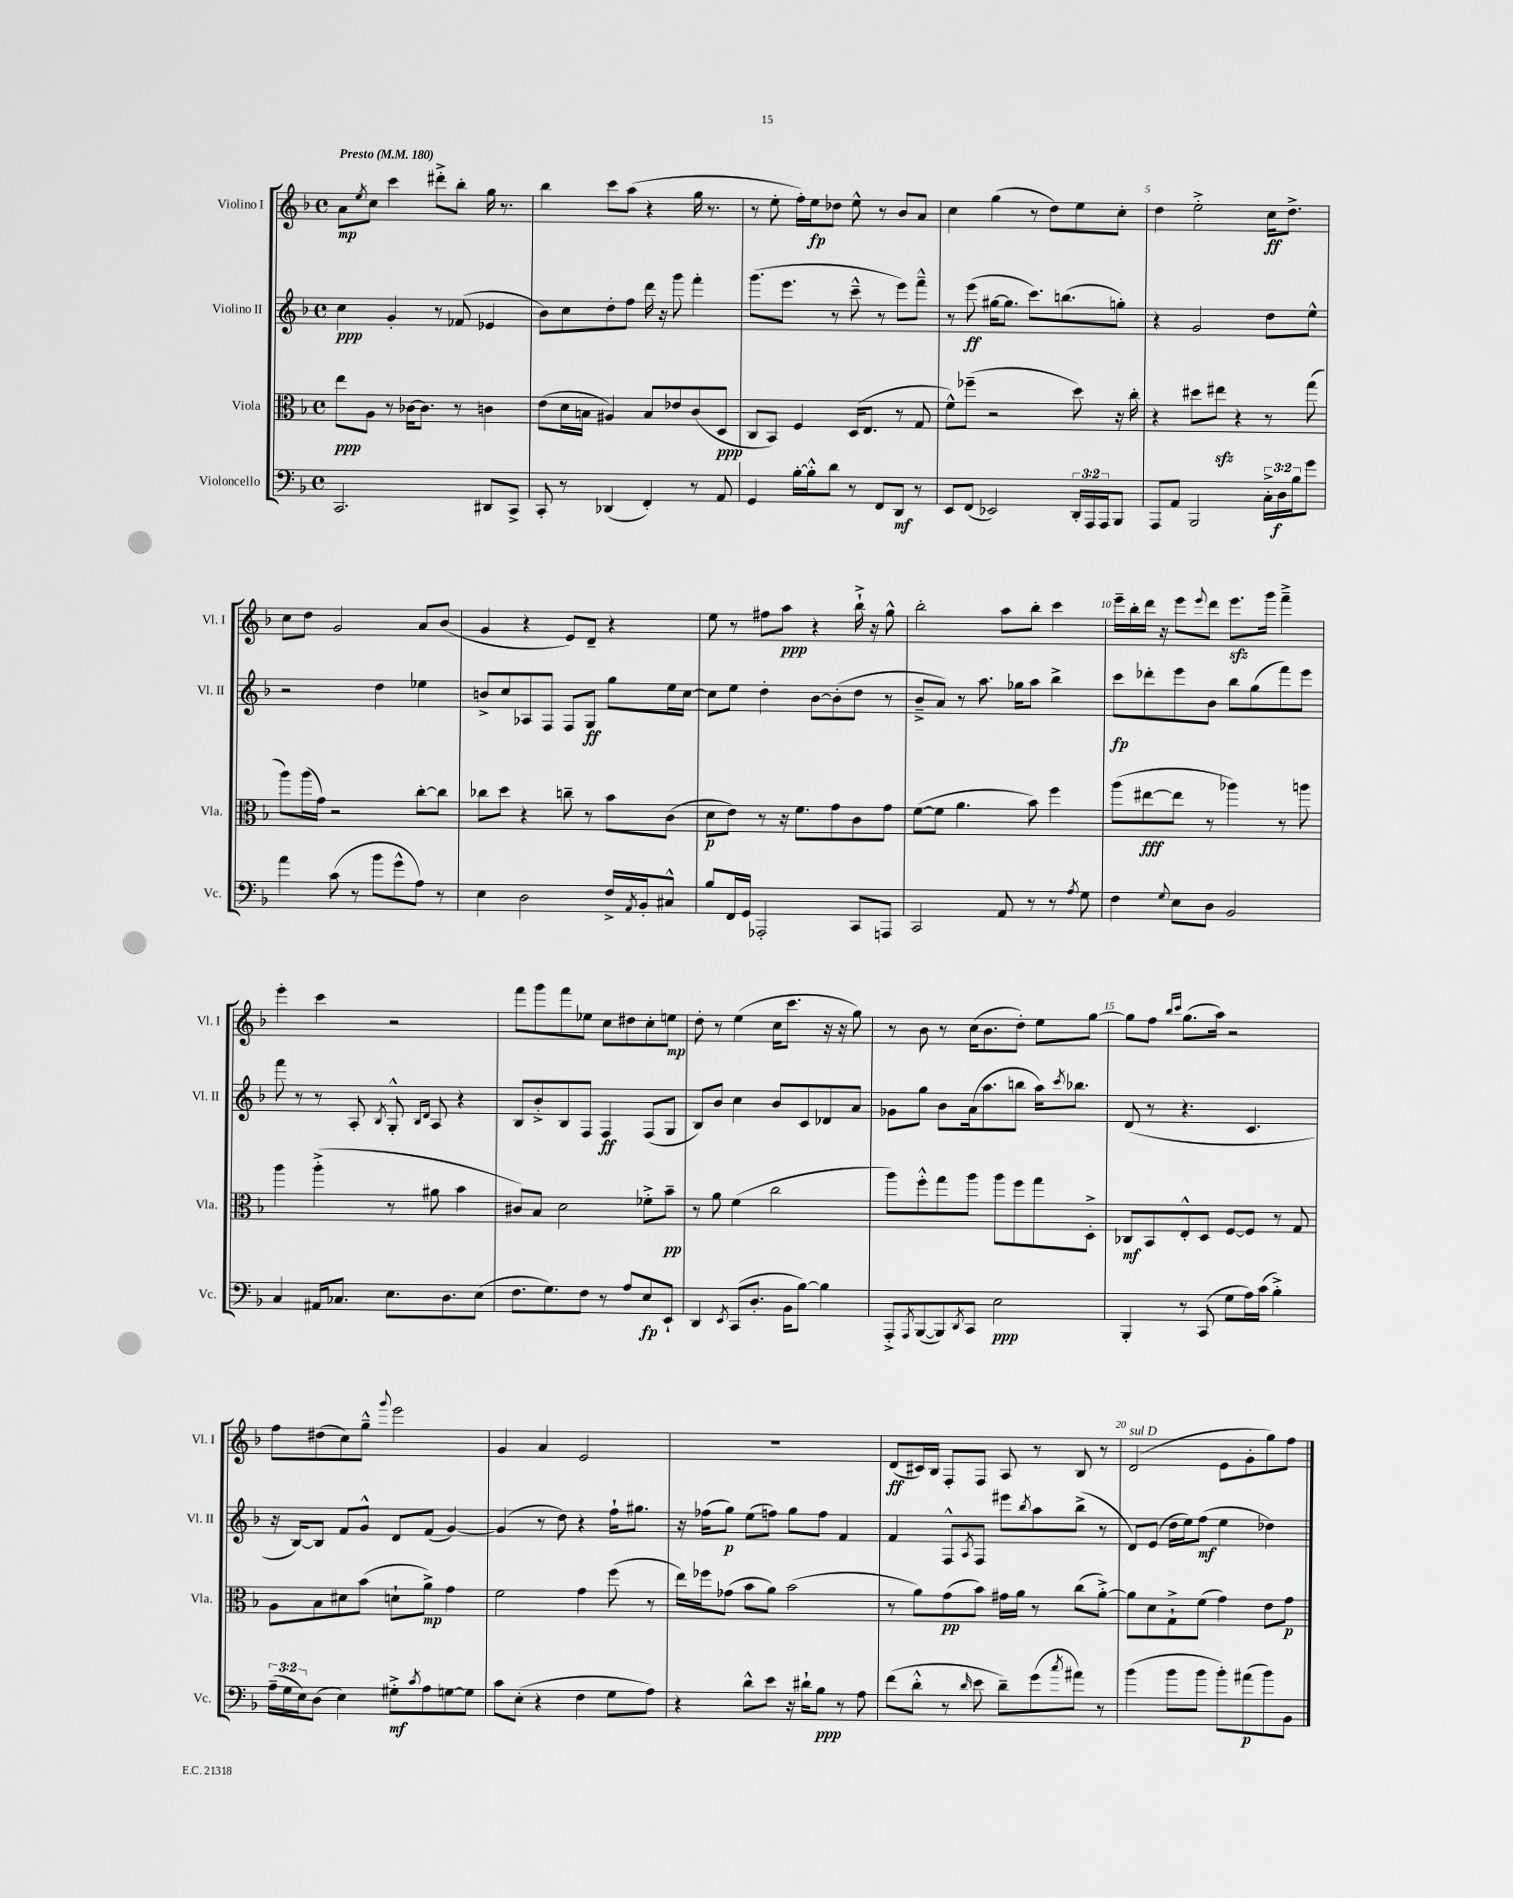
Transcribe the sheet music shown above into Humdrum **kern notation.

**kern	**kern	**kern	**kern
*staff4	*staff3	*staff2	*staff1
*clefF4	*clefC3	*clefG2	*clefG2
*k[b-]	*k[b-]	*k[b-]	*k[b-]
*M4/4	*M4/4	*M4/4	*M4/4
*met(c)	*met(c)	*met(c)	*met(c)
*MM180	*MM180	*MM180	*MM180
2.CC	8ee	4cc	8a
.	.	.	8qee
.	8A	.	8cc
.	8r	4g'	4ccc
.	[16c-	.	.
.	8.c-]	.	.
.	.	8r	8ddd#'^
.	8r	(8f-	8bb-'
8DD#	4c	4e-	16gg
.	.	.	8.r
8CC^	.	.	.
=	=	=	=
8CC'	(8e	8b-)	4bb-
8r	16d	8cc	.
.	16B	.	.
(4DD-	4A#)	8dd'	8ccc
.	.	8ff	(8aa
4FF')	8B	16ddd	4r
.	.	16r	.
.	8e-	8ggg	.
8r	(8c	4fff'	16gg
.	.	.	8.r
8AA	8D	.	.
=	=	=	=
4GG	8C	(8.ggg	8r
.	8BB-)	.	8ee'
.	.	8.eee	.
[16B-'	4F	.	16ff')
16B-'^^]	.	.	16ee
8d	.	8r	8dd-
8r	(16D	8ccc~^^	8ee^^
.	8.E	.	.
8FF	.	8r	8r
8DD	8r	8eee)	8b-
8r	8G	8fff~^^	8a
=	=	=	=
8EE	8f^^)	8r	4cc
(8FF	(8ff-~	(8eee	.
2EE-)	2r	[16gg#	(4gg
.	.	8.gg#]	.
.	.	8.ccc)	8r
.	.	.	8dd)
.	.	(8.bb	.
24DD'	8dd)	.	8ee
24AAA	.	.	.
24AAA	.	.	.
8BBB-	16r	8gg')	8cc'
.	16cc'	.	.
=	=	=	=
8AAA	4r	4r	4dd
8AA	.	.	.
2BBB-	8dd#	2g	2ee'^
.	8ee#	.	.
.	4r	.	.
24C'^	8r	8dd	16cc
24D	.	.	.
.	.	.	8.dd^
24B-	.	.	.
8g	(8gg	8ee^^	.
=	=	=	=
4a	8aa)	2r	8cc
.	(16aa	.	8dd
.	16g)	.	.
(8c	2r	.	2g
8r	.	.	.
8b-	.	4dd	.
8g^^	.	.	.
8A)	[8cc'	4ee-	8a
8r	8cc]	.	(8b-
=	=	=	=
4E	8cc-	8b^	4g
.	8dd	8cc	.
2D	4r	8A-	4r
.	.	8F	.
.	8cc~	8F	8e)
.	8r	8G	8d~
16F^	8b-	8gg	4r
8qAA	.	.	.
16BB-'	.	.	.
8C#^^	(8c	16ee	.
.	.	[16cc	.
=	=	=	=
8B-	8d	8cc]	8ee
16FF	8e)	8ee	8r
16GG	.	.	.
2AAA-'	8r	4dd'	8ff#
.	16r	.	8aa
.	8.f	.	.
.	.	[8b-	4r
.	8g	(8b-']	.
8CC	8c	8dd	16bb-`^
.	.	.	16r
8AAA	8g	8r	8gg^^
=	=	=	=
2CC	([8f	8b-~^	2bb-'
.	8f]	8a)	.
.	4.a	8r	.
.	.	8.aa	.
8AA	.	.	8aa
.	.	16gg-	.
8r	8b-)	8aa	8bb-'
8r	4ff	4bb-^	4ccc
8qA	.	.	.
8G	.	.	.
=	=	=	=
4F	(8aa	8ccc	16eee~
.	.	.	16bb-'
.	[8ee#	8ddd-'	16ddd
.	.	.	16r
8qqG	.	.	.
8E	8ee#]	8eee	8eee
.	.	.	8qqeee
8D	8r	8b-	8ddd
2BB-	4aa-)	8bb-	8.eee
.	.	(8gg	.
.	.	.	16ggg
.	8r	8fff)	4fff~^
.	8aa	8eee	.
=	=	=	=
4C	4aa	8fff	4eee'
.	.	8r	.
16AA#	(4aa'^	8r	4ccc
8.C-	.	.	.
.	.	8A'	.
.	.	8qB-	.
8.E	8r	8G'^^	2r
.	.	16qqB-	.
.	.	16qqd	.
.	8a#	8A	.
8.D	.	.	.
.	4b-	4r	.
(8E	.	.	.
=	=	=	=
8.F	8c#)	8B-	8fff
.	8B-	8b-'^	8ggg
8.G)	.	.	.
.	2d	8B-	8fff
8F	.	8F	8ee-
8r	.	4F	8cc
8A	.	.	8dd#
8E	8f-'^	(8F	8cc'
8EE`	8b-~	8G	8ee
=	=	=	=
4DD	8r	8B-)	8dd'
.	8a	8b-	8r
8qEE	.	.	.
(8CC	(4f	4cc	(4ee
8.D'	.	.	.
.	2cc	8b-	16cc
16BB-	.	.	8.ccc
[8B-)	.	8c	.
4B-]	.	8d-	16r
.	.	.	16r
.	.	8a	8gg)
=	=	=	=
8AAA'^	8aa)	8g-	8r
8qAAA	.	.	.
([8BBB-	8ff'^^	8gg	8b-
8BBB-])	8gg	8b-	8r
8qDD	.	.	.
8CC	8aa	(16a	(16cc
.	.	8.aa	8.b-
2E	8aa	.	.
.	8ff	8bb	8dd')
.	8gg	16aa)	8ee
.	.	8qccc	.
.	.	8.bb-	.
.	8D'^	.	[8gg
=	=	=	=
4BBB-'	8C-	(8d	8gg]
.	8BB-	8r	8ff
.	.	.	16qqbb-
.	.	.	16qqccc
8r	8E'^^	4.r	(8.gg
(8CC	8D	.	.
.	.	.	16aa)
8G	[8F	.	2r
16A)	8F]	4.c	.
(16c	.	.	.
4B-'^)	8r	.	.
.	8G	.	.
=	=	=	=
(24A~	8A	16r	8ff
24G	.	.	.
.	.	[16B-)	.
24E)	.	.	.
(8D	8B-	8B-]	(8dd#
4E)	8d#	8f	8cc)
.	(8b-	8g^^	8gg~^^
.	.	.	8qqggg
8G#'^	8d`	8d	2eee
8qc	.	.	.
8A	8a^)	(8f	.
[8G	4g	[4g)	.
8G]	.	.	.
=	=	=	=
8c	2f	(4g]	4g
(8E'	.	.	.
4r	.	8r	4a
.	.	8dd)	.
4F	4g	4r	2e
8G	(8ff	16ff`	.
.	.	8.gg#	.
8A)	8r	.	.
=	=	=	=
4r	16ee)	16r	1r
.	16ff-	(16ff-	.
.	(8g-	8gg)	.
8d^^	8b-	(8ee	.
8e	8a)	8ff)	.
16r	(2b-	8gg	.
16d#`	.	.	.
8B-	.	8ff	.
8r	.	4f	.
8A	.	.	.
=	=	=	=
(8f	8r	4f	(8d
8d'^^	8a)	.	16c#)
.	.	.	16B-
8r	(8g	8F^^	8F'
16qqd	.	8qA	.
8e	8b-)	8F	8F
8d~)	16g#	8eee#	8A
.	16a	.	.
.	.	8qbb-	.
(8g	8r	8aa	8r
8qcc	.	.	.
8a#)	(8cc	(8bb-^	8B-
8r	[8a'^)	8r	8r
=	=	=	=
(4b-	8a]	8d)	(2d
.	8d	(8e	.
8b-	8G`^	16dd	.
.	.	16ee)	.
8b-	(8f	(8ff	.
8b-')	4g)	4ee	8e
(8a#	.	.	8g'
8b-)	8e	4dd-)	8gg)
8BB-	8g	.	8ff
==	==	==	==
*-	*-	*-	*-
